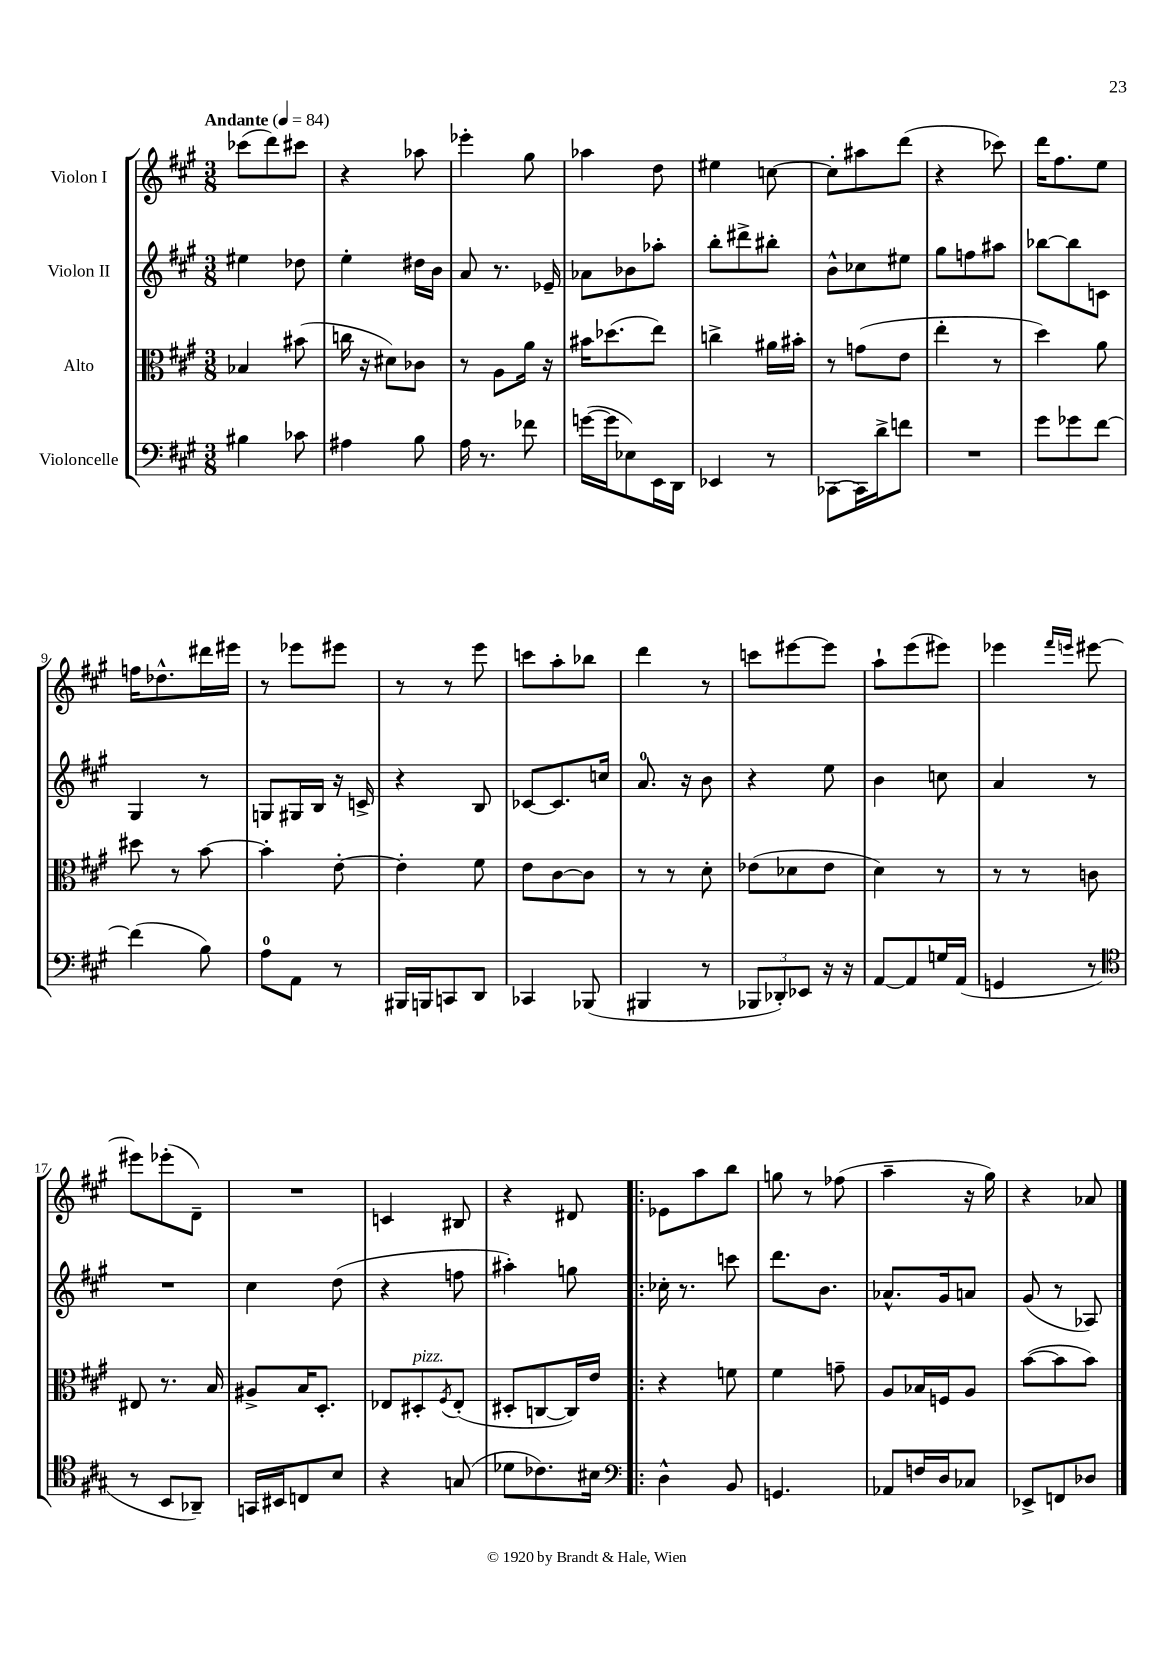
<<
\new StaffGroup <<
\new Staff = "s0" \with { instrumentName = "Violon I" } {
    \clef treble \key a \major \numericTimeSignature \time 3/8 \tempo "Andante" 4 = 84
    ces'''8( d'''8) cis'''8 |
    r4 aes''8 |
    ees'''4-. gis''8 |
    aes''4 d''8 |
    eis''4 c''8~ |
    c''8-. ais''8 d'''8( |
    r4 ces'''8) |
    d'''16 fis''8. e''8 |
    f''16 des''8.-^ dis'''16 eis'''16 |
    r8 ees'''8 eis'''8 |
    r8 r8 e'''8 |
    c'''8 a''8-. bes''8 |
    d'''4 r8 |
    c'''8 eis'''8~ eis'''8 |
    a''8-! e'''8( eis'''8) |
    ees'''4 \grace { fis'''16 e'''16 } eis'''8~ |
    eis'''8 ees'''8-.( d'8--) |
    R4. |
    c'4 bis8 |
    r4 dis'8 |
    \bar ".|:" ees'8 a''8 b''8 |
    g''8 r8 fes''8( |
    a''4-- r16 gis''16) |
    r4 aes'8 \bar "|." |
}
\new Staff = "s1" \with { instrumentName = "Violon II" } {
    \clef treble \key a \major \numericTimeSignature \time 3/8
    eis''4 des''8 |
    e''4-. dis''16 b'16 |
    a'8 r8. ees'16-- |
    aes'8 bes'8 aes''8-. |
    b''8-. dis'''8-> bis''8-. |
    b'8-^ ces''8 eis''8 |
    gis''8 f''8 ais''8 |
    bes''8~ bes''8 c'8 |
    gis4 r8 |
    g8 gis16 b16 r16 c'16-> |
    r4 b8 |
    ces'8~ ces'8. c''16 |
    a'8.-0 r16 b'8 |
    r4 e''8 |
    b'4 c''8 |
    a'4 r8 |
    R4. |
    cis''4 d''8( |
    r4 f''8 |
    ais''4-.) g''8 |
    \bar ".|:" ces''16-. r8. c'''8 |
    d'''8. b'8. |
    aes'8.-^ gis'16 a'8 |
    gis'8( r8 aes8) \bar "|." |
}
\new Staff = "s2" \with { instrumentName = "Alto" } {
    \clef alto \key a \major \numericTimeSignature \time 3/8
    bes4 bis'8( |
    c''16 r16 dis'8) ces'8 |
    r8 a8 a'16 r16 |
    bis'16 des''8.( e''8) |
    c''4-> ais'16 bis'16-. |
    r8 g'8( e'8 |
    e''4-. r8 |
    d''4) a'8 |
    dis''8 r8 b'8~ |
    b'4-. e'8~-. |
    e'4-. fis'8 |
    e'8 cis'8~ cis'8 |
    r8 r8 d'8-. |
    ees'8( des'8 ees'8 |
    d'4) r8 |
    r8 r8 c'8 |
    eis8 r8. b16 |
    ais8-> b16 d8.-. |
    ees8 dis8-.^\markup { \italic "pizz." } \acciaccatura { fis8 } ees8-.( |
    dis8-. c8~ c16) e'16 |
    \bar ".|:" r4 f'8 |
    fis'4 g'8-- |
    a8 bes16 f16 a8 |
    b'8~( b'8 b'8) \bar "|." |
}
\new Staff = "s3" \with { instrumentName = "Violoncelle" } {
    \clef bass \key a \major \numericTimeSignature \time 3/8
    bis4 ces'8 |
    ais4 b8 |
    a16 r8. fes'8 |
    g'16~( g'16 ees8) e,16 d,16 |
    ees,4 r8 |
    ces,8~ ces,16 d'16-> f'8 |
    R4. |
    gis'8 ges'8 fis'8~ |
    fis'4( b8) |
    a8-0 a,8 r8 |
    bis,,16 b,,16 c,8 d,8 |
    ces,4 bes,,8( |
    bis,,4 r8 |
    \tuplet 3/2 { bes,,8 des,8-.) ees,8 } r16 r16 |
    a,8~ a,8 g16 a,16( |
    g,4 r8 |
    \clef tenor r8 b,8 aes,8--) |
    g,16 bis,16 c8 b8 |
    r4 g8( |
    des'8 ces'8.) bis16 |
    \clef bass \bar ".|:" d4-^ b,8 |
    g,4. |
    aes,8 f16 d16 ces8 |
    ees,8-> f,8 des8 \bar "|." |
}
>>
>>
